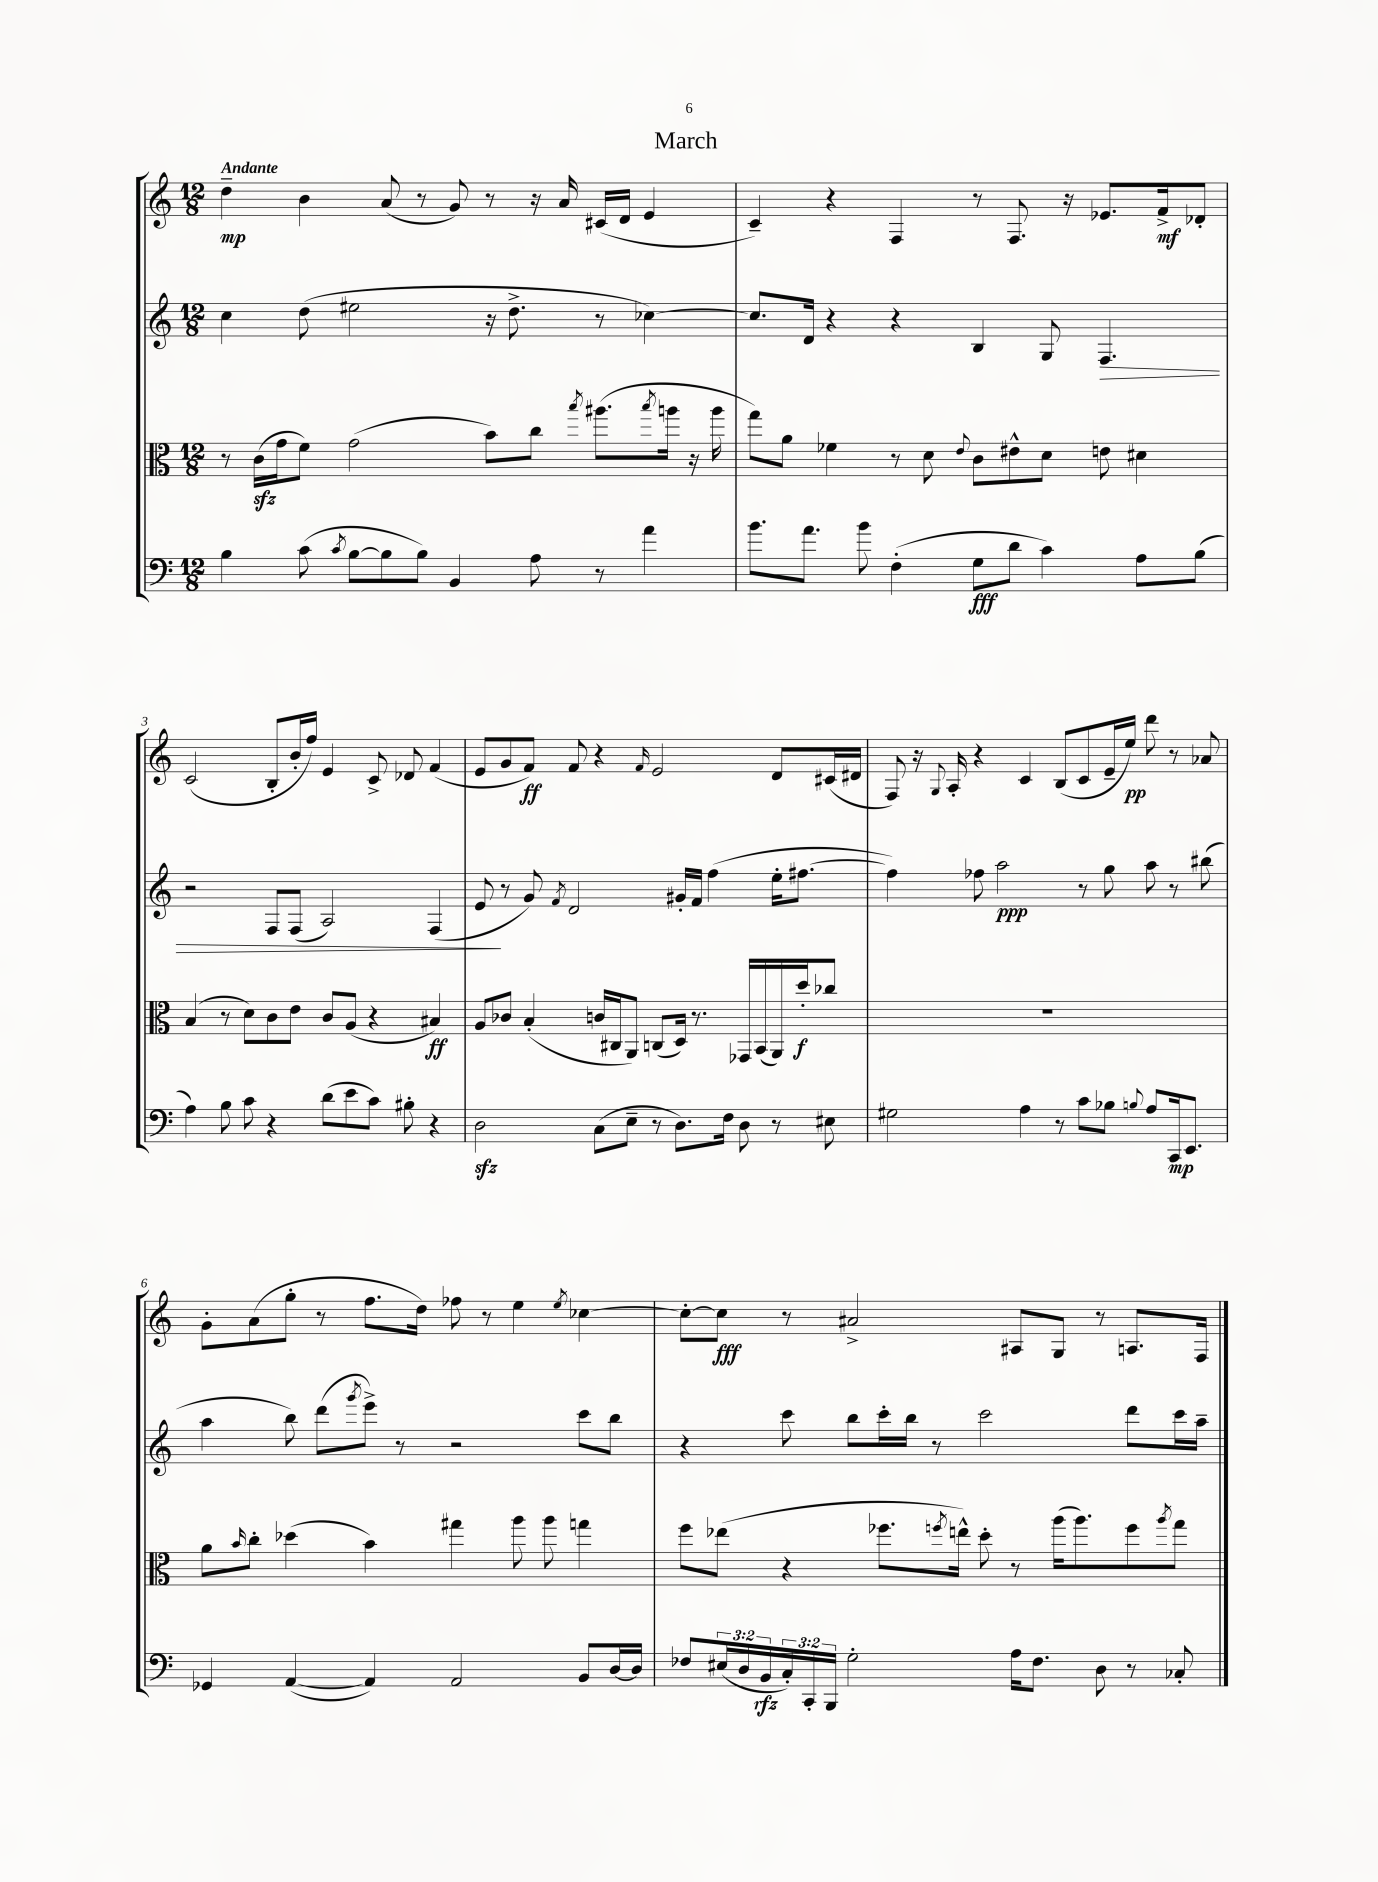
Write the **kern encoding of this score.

**kern	**dynam	**kern	**dynam	**kern	**dynam	**kern	**dynam
*part4	*part4	*part3	*part3	*part2	*part2	*part1	*part1
*staff4	*staff4	*staff3	*staff3	*staff2	*staff2	*staff1	*staff1
*clefF4	*	*clefC3	*	*clefG2	*	*clefG2	*
*k[]	*	*k[]	*	*k[]	*	*k[]	*
*M12/8	*	*M12/8	*	*M12/8	*	*M12/8	*
=1	=1	=1	=1	=1	=1	=1	=1
!	!	!	!	!	!	!LO:TX:a:B:t=Andante	!
4B\	.	8r	.	4cc\	.	4dd~\	mp
.	.	(16czz\LL	.	.	.	.	.
.	.	16g\J	.	.	.	.	.
(8c\	.	8f\J)	.	(8dd\	.	4b\	.
8qc/	.	.	.	.	.	.	.
[8B\L	.	(2g\	.	2ee#X\	.	.	.
8B\]	.	.	.	.	.	(8a/	.
8B\J)	.	.	.	.	.	8r	.
4BB/	.	.	.	.	.	8g/)	.
.	.	8b\L)	.	16r	.	8r	.
.	.	.	.	8.dd^\	.	.	.
8A\	.	8cc\J	.	.	.	16r	.
.	.	.	.	.	.	16a/	.
.	.	8qbb/	.	.	.	.	.
8r	.	(8.aa#X\L	.	8r	.	(16c#X/LL	.
.	.	.	.	.	.	16d/JJ	.
4a\	.	.	.	[4cc-X\)	.	4e/	.
.	.	8qbb/	.	.	.	.	.
.	.	16aan\Jk	.	.	.	.	.
.	.	16r	.	.	.	.	.
.	.	16aa\	.	.	.	.	.
=2	=2	=2	=2	=2	=2	=2	=2
8.b\L	.	8gg\L)	.	8.cc-/L]	.	4c~/)	.
.	.	8a\J	.	.	.	.	.
8.a\J	.	.	.	16d/Jk	.	.	.
.	.	4f-X\	.	4r	.	4r	.
8b\	.	.	.	.	.	.	.
(4F'\	.	8r	.	4r	.	4F/	.
.	.	8d\	.	.	.	.	.
.	.	8qqe/	.	.	.	.	.
8G\L	fff	8c\L	.	4B/	.	8r	.
8d\J	.	8e#X^^\	.	.	.	8.F/	.
4c\)	.	8d\J	.	8G/	.	.	.
.	.	.	.	.	.	16r	.
!	!	!	!	!	!LO:HP:b	!	!
.	.	8en\	.	4.F/	>	8.e-X/L	.
8A\L	.	4d#X\	.	.	.	.	.
.	.	.	.	.	.	16f^/k	mf
(8B\J	.	.	.	.	.	8d-X'/J	.
!!LO:LB:g=z
=3	=3	=3	=3	=3	=3	=3	=3
4A\)	.	(4B/	.	2r	.	(2c/	.
8B\	.	8r	.	.	.	.	.
8c\	.	8d\L)	.	.	.	.	.
4r	.	8c\	.	8F/L	.	8B'/L	.
.	.	8e\J	.	(8F/J	.	16b'/L	.
.	.	.	.	.	.	16ff/JJ)	.
(8d\L	.	8c/L	.	2A/)	.	4e/	.
8e\	.	(8A/J	.	.	.	.	.
8c\J)	.	4r	.	.	.	8c^/	.
8B#X'\	.	.	.	.	.	8d-X/	.
4r	.	4B#X/)	ff	(4F/	.	(4f/	.
=4	=4	=4	=4	=4	=4	=4	=4
2Dzz\	.	8A/L	.	8e/	.	8e/L	.
.	.	8c-X/J	.	8r	]	8g/	.
.	.	(4B'/	.	8g/)	.	8f/J)	ff
.	.	.	.	8qf/	.	.	.
.	.	.	.	2d/	.	8f/	.
(8C\L	.	16cn/LL	.	.	.	4r	.
.	.	16C#X/J	.	.	.	.	.
8E~\J	.	8AA/J)	.	.	.	.	.
.	.	.	.	.	.	16qqf/	.
8r	.	(8Cn/L	.	.	.	2e/	.
8.D\L)	.	16D/Jk)	.	16g#X'/LL	.	.	.
.	.	8.r	.	16f/JJ	.	.	.
.	.	.	.	(4ff\	.	.	.
16F\Jk	.	.	.	.	.	.	.
8D\	.	16GG-X/LL	.	.	.	.	.
.	.	(16BB/	.	.	.	.	.
8r	.	16AA/)	.	16ee'\KL	.	8d/L	.
.	.	16dd'/J	f	[8.ff#X\J	.	.	.
8E#X\	.	8cc-X/J	.	.	.	(16c#X/L	.
.	.	.	.	.	.	16d#X/JJ	.
=5	=5	=5	=5	=5	=5	=5	=5
2G#X\	.	1.r	.	4ff#\])	.	8F/)	.
.	.	.	.	.	.	16r	.
.	.	.	.	.	.	8qqG/	.
.	.	.	.	.	.	16A'/	.
.	.	.	.	8ff-X\	.	4r	.
.	.	.	.	2aa\	ppp	.	.
4A\	.	.	.	.	.	4c/	.
8r	.	.	.	.	.	(8B/L	.
8c\L	.	.	.	8r	.	8c/	.
8B-X\J	.	.	.	8gg\	.	16e~/L	.
.	.	.	.	.	.	16ee/JJ)	pp
8qqBn/	.	.	.	.	.	.	.
8A/L	.	.	.	8aa\	.	8ddd\	.
16CC/k	mp	.	.	8r	.	8r	.
8.EE/J	.	.	.	.	.	.	.
.	.	.	.	(8bb#X\	.	8a-X/	.
!!LO:LB:g=z
=6	=6	=6	=6	=6	=6	=6	=6
4GG-X/	.	8a\L	.	4aa\	.	8g'\L	.
.	.	16qqb/	.	.	.	.	.
.	.	8cc'\J	.	.	.	(8a\	.
([4AA/	.	(4dd-X\	.	8bb\)	.	8gg'\J	.
.	.	.	.	(8ddd\L	.	8r	.
.	.	.	.	8qggg/	.	.	.
4AA/])	.	4b\)	.	8eee^\J)	.	8.ff\L	.
.	.	.	.	8r	.	.	.
.	.	.	.	.	.	16dd\Jk)	.
2AA/	.	4gg#X\	.	2r	.	8ff-X\	.
.	.	.	.	.	.	8r	.
.	.	8aa\	.	.	.	4ee\	.
.	.	8aa\	.	.	.	.	.
.	.	.	.	.	.	8qee/	.
8BB/L	.	4ggn\	.	8ccc\L	.	[4cc-X\	.
[16D/L	.	.	.	8bb\J	.	.	.
16D/JJ]	.	.	.	.	.	.	.
=7	=7	=7	=7	=7	=7	=7	=7
8F-X/L	.	8ff\L	.	4r	.	8cc-'\L_	.
(24E#X/L	.	(8ee-X\J	.	.	.	8cc-\J]	fff
24D/	.	.	.	.	.	.	.
24BB/	rfz	.	.	.	.	.	.
24C'/)	.	4r	.	8ccc\	.	8r	.
24CC'/	.	.	.	.	.	.	.
24BBB/JJ	.	.	.	.	.	.	.
2G'\	.	.	.	8bb\L	.	2a#X^/	.
.	.	8.ff-X\L	.	16ccc'\L	.	.	.
.	.	.	.	16bb\JJ	.	.	.
.	.	.	.	8r	.	.	.
.	.	8qffn/	.	.	.	.	.
.	.	16een^^\Jk)	.	.	.	.	.
.	.	8dd'\	.	2ccc\	.	.	.
16A\KL	.	8r	.	.	.	8A#X/L	.
8.F-\J	.	.	.	.	.	.	.
.	.	(16aa\KL	.	.	.	8G/J	.
.	.	8.aa\)	.	.	.	.	.
8D\	.	.	.	.	.	8r	.
8r	.	8ff\	.	8ddd\L	.	8.An/L	.
.	.	8qaa/	.	.	.	.	.
8C-X'/	.	8gg\J	.	16ccc\L	.	.	.
.	.	.	.	16aa~\JJ	.	16F/Jk	.
==	==	==	==	==	==	==	==
*-	*-	*-	*-	*-	*-	*-	*-
